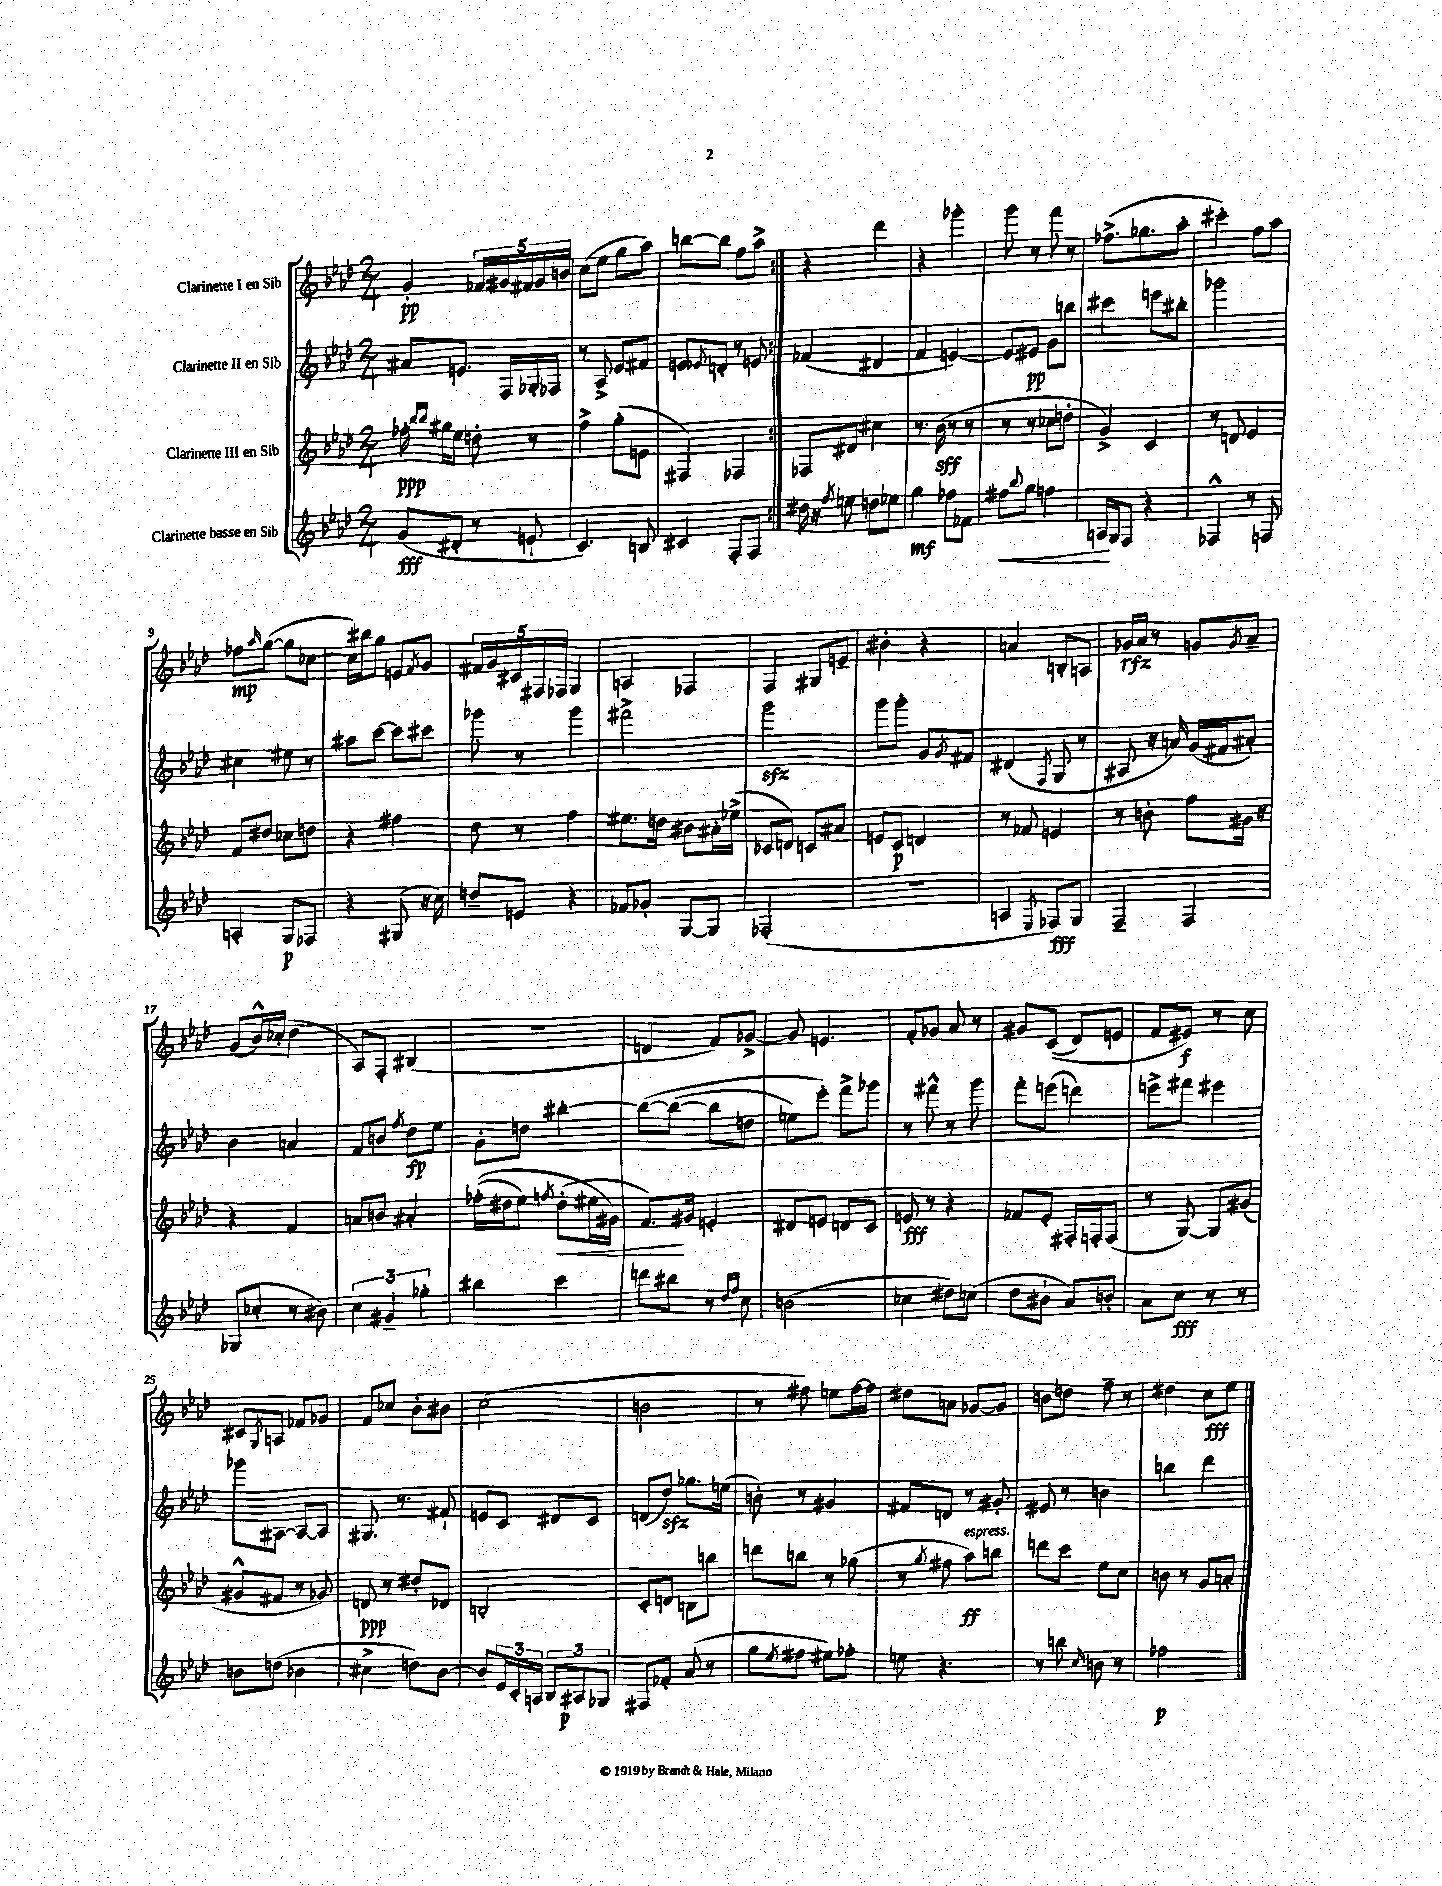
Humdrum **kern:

**kern	**kern	**kern	**kern
*staff4	*staff3	*staff2	*staff1
*clefG2	*clefG2	*clefG2	*clefG2
*k[b-e-a-d-]	*k[b-e-a-d-]	*k[b-e-a-d-]	*k[b-e-a-d-]
*M2/4	*M2/4	*M2/4	*M2/4
(8g/L	16ff-'\	8a#/L	4g'/
.	16qqbb-/LL	.	.
.	16qqbb-/JJ	.	.
.	16gg#\LK	.	.
8d#'/J	8ee-\J	8.e/J	.
8r	8dd'\	.	20f-/LL
.	.	.	20g#/
.	.	16F/LL	.
.	.	.	20f#/
8e`/	8r	16G-'/	.
.	.	.	20g#/
.	.	16F-/JJ	.
.	.	.	20b/JJ
=	=	=	=
4.c/)	4ff^\	8r	(8cc\L
.	.	8A-^/	8ee-\J
.	(8gg'\L	8e-/L	8gg\L
8B/	8e\J	8f#/J	8aa-\J)
=	=	=	=
4c#/	4F#/)	8e/L	[8bb\L
.	.	8qqe-/	.
.	.	8d'/J	8bb\]J
8F'/L	4F-/	8r	8ff\L
8F/J	.	8e/	8aa-^\J
=:|!	=:|!	=:|!	=:|!
16dd#\	8F-/L	(4f-/	4r
16r	.	.	.
8qff/	.	.	.
8ee\	8d#/J	.	.
8dd\L	4cc#\	4d#/	4ddd-\
8ee-\J	.	.	.
=	=	=	=
4gg\	8.r	4f/	4r
.	(16b-\	.	.
8ff-\L	8r	[4e/)	4ggg-'\
8f-\J	8r	.	.
=	=	=	=
8ff#\L	8r	8e/]L	8ggg\
8qqbb-/	.	.	.
8gg\J	8r	8e#/J	8r
4ff\	8cc-\L	8g\L	8fff\
.	8dd'\J	8bb\J	8r
=	=	=	=
16A/LL	4g^/)	4ccc#\	(8.ff-^\L
16G/J	.	.	.
8F/J	.	.	.
.	.	.	8.gg-\
4r	4c/	8eee\L	.
.	.	8bb#'\J	8aa-'\J
=	=	=	=
4F-^^/	8r	2ggg-\	4ccc#'\)
.	8d/	.	.
8r	4e-/	.	8ff\L
8F/	.	.	8aa-\J
=	=	=	=
4A'/	8f/L	4cc#\	8ff-\L
.	.	.	16qqaa-/
.	8dd#/J	.	([8gg\J
8G/L	8cc-\L	8ee#\	8gg\]L
8F-/J	8dd\J	8r	[8cc-\J
=	=	=	=
4r	4r	8aa#\L	16cc-\]LL)
.	.	.	16bb#\J
.	.	[8ccc\J	8gg\J
(8G#/	4ff#\	8ccc\]L	8e/L
.	.	.	8qf/
16r	.	8ccc#\J	8g/J
16cc\)	.	.	.
=	=	=	=
8dd~/L	8dd-\	8ggg-\	20f#/LL
.	.	.	20g/
.	.	.	20c#/
8e/J	8r	8r	.
.	.	.	20F#/
.	.	.	20F-/JJ
4r	4ff\	4ggg-\	4G/
=	=	=	=
8f-/L	8.ee#\L	2fff#^\	4A/
8g-'/J	.	.	.
.	16dd\Jk	.	.
[8G/L	8b#\L	.	4F-/
8G/]J	16a#'\L	.	.
.	(16ee-^\JJ	.	.
=	=	=	=
(2F-'/	8c-/L	2ggg\	4F/
.	8d/J)	.	.
.	8c/L	.	8G#/L
.	8a#/J	.	8e~/J
=	=	=	=
2r	8e/L	8ggg\L	4b#'\
.	8c/J	8ggg'\J	.
.	4d/	8g/L	4r
.	.	8qg/	.
.	.	8f#/J	.
=	=	=	=
4A/	8r	(4d#/	4a/
.	8f-/	.	.
8qE-/	.	8qF/	.
8F-/L)	4e/	8G/	8B'/L
8G/J	.	8r	8A/J
=	=	=	=
4F~/	8r	8A#/	16g-/LL
.	.	.	16a-/JJ
.	8b'\	16r	8r
.	.	16a/)	.
4F/	8ff\L	(16g/LL	8g/L
.	.	16f#/J	.
.	.	.	8qg/
.	16g#\Jk	8a#'/J)	8a-~/J
.	16r	.	.
=	=	=	=
(8G-/L	4r	4b-\	(8g/L
8cc-'/J	.	.	16b-^^/L)
.	.	.	(16cc-'/JJ
8r	4f/	4a/	4dd-\
8b#\)	.	.	.
=	=	=	=
6cc\	8a/L	8f/L	8A-/L)
.	8b/J	8b/J	8F'/J
6g#~/	.	.	.
.	.	8qff/	.
.	4a#'/	8dd-\L	(4B#/
6gg-'\	.	.	.
.	.	8ee-\J	.
=	=	=	=
4bb#\	&((16ff-'\LL	8g'\L	2r
.	16dd#\J	.	.
.	8ee-\J)	8dd\J	.
.	8qff/	.	.
4ccc\	(8dd#'\L	[4bb#'\	.
.	16ee#\L	.	.
.	16g#\JJ&)	.	.
=	=	=	=
8ddd\L	8.f/L)	&(8bb#\_L	4d/
8bb#\J	.	(8bb#\_J	.
.	16g#/Jk	.	.
8r	4e'/	8bb#\]L	8f/L)
16qqdd-/LL	.	.	.
16qqff/JJ	.	.	.
8cc\	.	8dd\J	[8g-^/J
=	=	=	=
(2b\	8d#/L	8ee\L)	8g-/]
.	8e/J	8eee-'\J&)	4.e/
.	8d/L	8fff^\L	.
.	8c/J	8ggg-\J	.
=	=	=	=
4cc-\	8e/	8r	8f'/L
.	8r	8fff#^^\	8g-/J
8dd#\L)	4r	8r	8a-/
(8cc\J	.	8ggg\	8r
=	=	=	=
8dd-\L	8f-/L	8fff'\L	8g#/L
8b#`\J	8e-'/J	(8eee\J	&((8c/J
8a-/L)	16F#'/LL	4ddd\)	8d-/L)
.	16F'/J	.	.
8b'/J	(8F/J	.	8e/J
=	=	=	=
8a-\L	8r	8eee^\L	8f/L
8cc\J	[8G/)	8fff#\J	8e#/J&)
8r	8G/]L	4eee#\	8r
8r	(8g#/J	.	8cc\
=	=	=	=
8b\L	8g#^^/L	8ggg-\L	8c#/L
.	.	.	8qG/
(8dd\J	8f#/J	[8A#\J	8A/J
4b-\	8r	8A#/_L	8f-/L
.	8g-/)	8A#/]J	8g-/J
=	=	=	=
4cc#^\	8d/	8.G#/	8f/L
.	8r	.	8cc-/J
.	.	8.r	.
8dd\L)	8dd#'/L	.	8b-'\L
[8b-\J	8d-/J	8f#`/	8b#\J
=	=	=	=
8b-/]L	2B'/	8e/L	(2cc\
24e-/L	.	8c/J	.
24c'/	.	.	.
24A/JJ	.	.	.
12B-/L	.	8d#/L	.
12A#/	.	.	.
.	.	8c/J	.
12G-/J	.	.	.
=	=	=	=
8F#/L	8c'/L	(8d/L	2b\
8f-'/J	8d/J	8dd-/J)	.
(8a-/	8B\L	8.gg-\L	.
8r	8bb\J	.	.
.	.	(16ee\Jk	.
=	=	=	=
8gg\L	8ddd\L	8b'\)	8r
8qee-/	.	.	.
8ff#\J	8bb\J	8r	8ff#\)
8ee#\L)	8r	4g#/	8ee\L
8ff-'\J	(8gg-\	.	[16ff#\L
.	.	.	16ff#\]JJ
=	=	=	=
8ee\	8r	8f#/L	8dd#\L
.	8qgg/	.	.
4.r	8ff#\	8d/J	8a\J
.	8aa-\L)	8r	[8g-/L
.	8bb\J	8g#'/	8g-/]J
=	=	=	=
8r	8ddd\L	8e#/	8b\L
8bb\	8ccc\J	8r	8dd\J
16qqcc/	.	.	.
8b\	8ee-\L	4b\	8ff~\
8r	8cc\J	.	8r
=	=	=	=
2ff-\	8b\	4bb\	4dd#\
.	8r	.	.
.	8g/L	4ddd-\	8cc\L
.	8a'/J	.	8ee-\J
==	==	==	==
*-	*-	*-	*-
